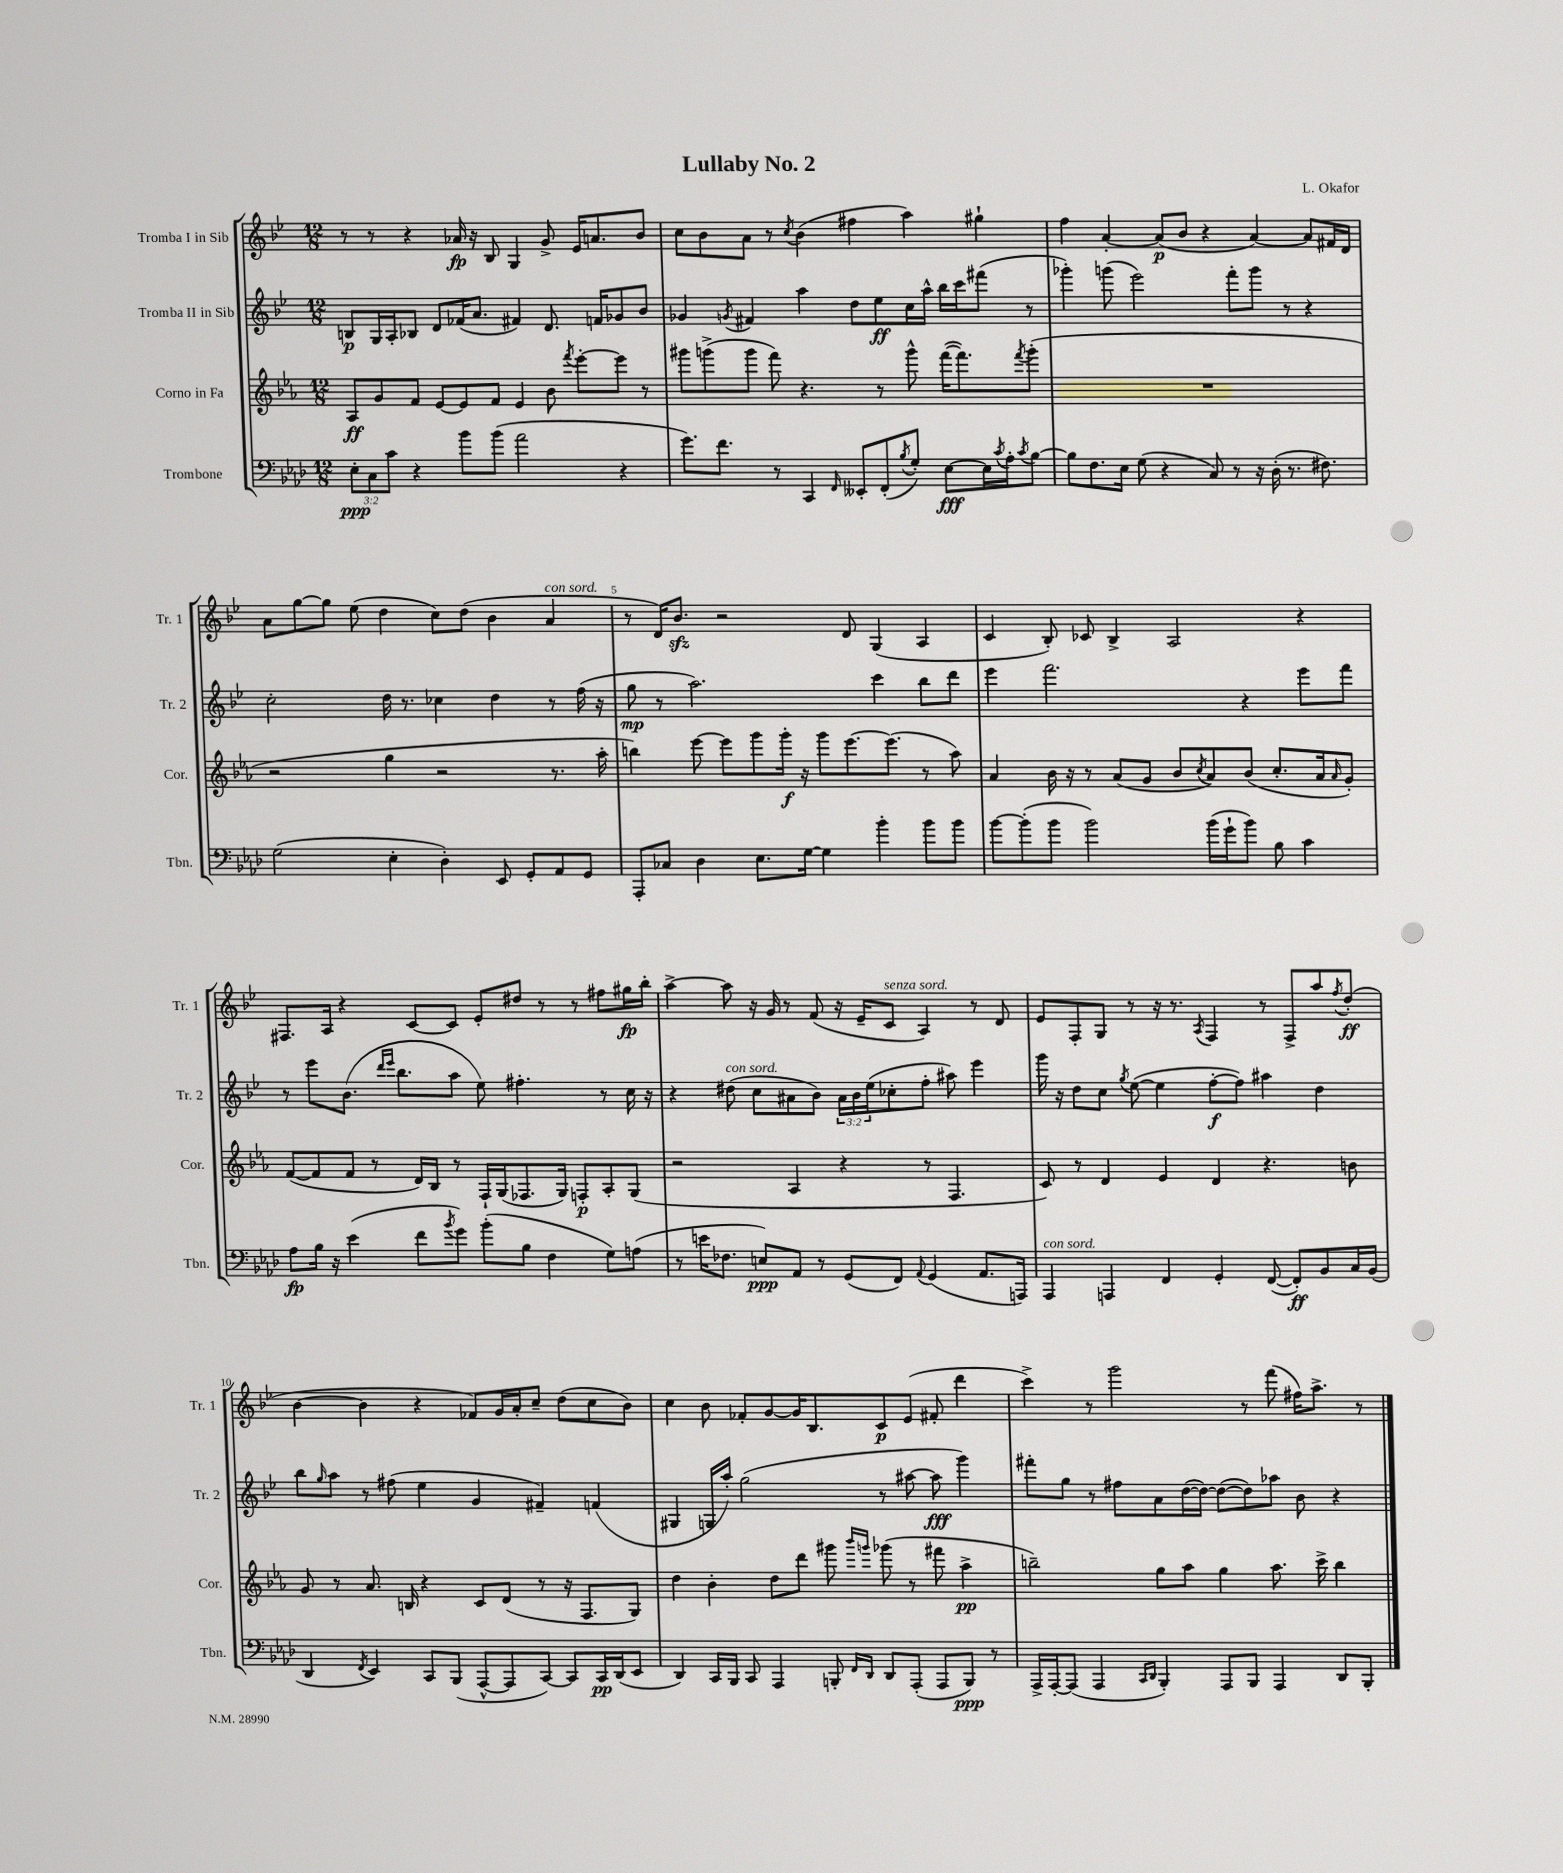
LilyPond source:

\header { title = "Lullaby No. 2" composer = "L. Okafor" }
<<
\new StaffGroup <<
\new Staff = "s0" \with { instrumentName = "Tromba I in Sib" shortInstrumentName = "Tr. 1" } {
    \clef treble \key bes \major \numericTimeSignature \time 12/8
    r8 r8 r4 aes'16\fp r16 bes8 g4 g'8-> ees'16 a'8. bes'8 |
    c''8 bes'8 a'8 r8 \acciaccatura { c''8 } bes'4( fis''4 a''4) gis''4-! |
    f''4 a'4~-. a'8\p( bes'8 r4 a'4~) a'8 fis'16 d'16 |
    a'8 g''8~ g''8 ees''8( d''4 c''8) d''8( bes'4 a'4^\markup { \italic "con sord." } |
    r8 d'16) bes'8.\sfz r2 d'8 g4( a4 |
    c'4 bes8-.) ces'8 bes4-> a2 r4 |
    fis8. a16 r4 c'8~ c'8 ees'8-. dis''8 r8 r8 fis''8 gis''16\fp bes''16-. |
    a''4~-> a''8 r16 g'16 r8 f'8( r16 ees'16-- c'8^\markup { \italic "senza sord." } a4) r8 d'8 |
    ees'8 f8-. g8 r8 r16 r8. \acciaccatura { a8 } f4 r8 f8-> a''8 \acciaccatura { f''8 } d''8-.\ff( |
    bes'4~ bes'4 r4 fes'8) g'16 a'16-. c''8-- d''8( c''8 bes'8) |
    c''4 bes'8 fes'8-. g'8~ g'16 bes8. c'8\p ees'8( fis'8-. d'''4 |
    c'''4->) r8 g'''2 r8 f'''8( fis''16) a''8.-> r8 \bar "|." |
}
\new Staff = "s1" \with { instrumentName = "Tromba II in Sib" shortInstrumentName = "Tr. 2" } {
    \clef treble \key bes \major \numericTimeSignature \time 12/8 \override Staff.TupletNumber.text = #tuplet-number::calc-fraction-text
    b8\p g16 a16-. bes8 d'8 fes'16( a'8. fis'4) d'8. f'16 ges'8 bes'8 |
    ges'4 \acciaccatura { g'8 } fis'4 a''4 d''8 ees''8\ff c''16 a''16-^ bes''16 c'''16 fis'''8( r8 |
    ges'''4-.) g'''8( ees'''2) f'''8-. g'''8 r8 r4 |
    c''2-. d''16 r8. ces''4 d''4 r8 f''16( r16 |
    g''8\mp r8 a''2.) c'''4 bes''8 d'''8 |
    ees'''4 f'''2. r4 ees'''8 f'''8 |
    r8 ees'''8 bes'8.( \grace { d'''16 ees'''16 } bes''8. a''8 ees''8) fis''4.-. r8 c''16 r16 |
    r4 dis''8^\markup { \italic "con sord." }( c''8 ais'8 bes'8) \tuplet 3/2 { ais'16 bes'16 ees''16( } ces''8-. f''8-. ais''8) ees'''4 |
    g'''16 r16 d''8 c''8 \acciaccatura { g''8 } ees''8~( ees''4 f''8~-.\f f''8) ais''4 d''4 |
    bes''8 \grace { g''16 } a''8 r8 fis''8( ees''4 g'4 fis'4--) f'4( |
    gis4 g16 a''16-.) g''2( r8 ais''8~ ais''8\fff g'''4) |
    fis'''8-. g''8 r8 fis''8 a'8 d''16~( d''16~) d''8~( d''8) aes''8 bes'8 r4 \bar "|." |
}
\new Staff = "s2" \with { instrumentName = "Corno in Fa" shortInstrumentName = "Cor." } {
    \clef treble \key ees \major \numericTimeSignature \time 12/8
    aes8\ff g'8 f'8 ees'8~ ees'8 f'8 ees'4 bes'8 \acciaccatura { f'''8 } ees'''8~-. ees'''8 r8 |
    gis'''8 g'''8->( g'''8 f'''8) r4. r8 g'''8-^ f'''16~( f'''8.) \acciaccatura { f'''8 } g'''8-.( |
    R1. |
    r2 g''4 r2 r8. aes''16-. |
    b''4) ees'''8~ ees'''8 g'''8 g'''16-.\f r16 g'''8 ees'''8.~ ees'''8.( r8 aes''8) |
    aes'4 bes'16 r16 r8 aes'8( g'8 bes'8 \acciaccatura { c''8 } aes'8) bes'8( c''8.-. aes'16 \grace { aes'16 } g'8-.) |
    f'8~( f'8 f'8 r8 d'16) bes16 r8 f16-! g16( fes8. g16) f8-.\p aes8-. g8( |
    r2 aes4 r4 r8 f4. |
    c'8) r8 d'4 ees'4 d'4 r4. b'8 |
    g'8 r8 aes'8. b16 r4 c'8 d'8( r8 r16 f8. g8) |
    d''4 bes'4-. d''8 d'''8 gis'''8 \grace { bes'''16 g'''16 } ges'''8( r8 fis'''8 aes''4->\pp |
    b''2--) g''8 aes''8 g''4 aes''8. c'''16-> b''4 \bar "|." |
}
\new Staff = "s3" \with { instrumentName = "Trombone" shortInstrumentName = "Tbn." } {
    \clef bass \key aes \major \numericTimeSignature \time 12/8 \override Staff.TupletNumber.text = #tuplet-number::calc-fraction-text
    \tuplet 3/2 { ees8-.\ppp c8 c'8 } r4 bes'8 bes'8( aes'2 r4 |
    g'8.) f'8. r8 c,4 \grace { f,16 } eeses,8-. f,8-.( \acciaccatura { bes8 } g8-.) ees8~\fff ees16 \acciaccatura { c'8 } aes16-. \acciaccatura { c'8 } bes8~ |
    bes8 f8. ees16 g8( r4 c8) r8 r16 des16-.( r8. fis8.) |
    g2( ees4-. des4-.) ees,8 g,8-. aes,8 g,8 |
    aes,,8-. ces8 des4 ees8. g16~ g4 bes'4-. bes'8 bes'8 |
    bes'8~ bes'8-.( bes'8 bes'2) bes'16( g'16-! bes'8) bes8 c'4 |
    aes8\fp bes16 r16 ees'4( f'8 \acciaccatura { bes'8 } g'8) bes'8-.( bes8 f4 g8) a8( |
    r8 e'16 fes8. e8\ppp) aes,8 r8 g,8( f,8) \appoggiatura { aes,8 } g,4( aes,8. a,,16) |
    aes,,4^\markup { \italic "con sord." } a,,4 f,4 g,4-. f,8~( f,8-.\ff) bes,8 c16 bes,16( |
    des,4 \acciaccatura { f,8 } ees,4) c,8 bes,,8( aes,,8~-^ aes,,8 c,8~) c,8 c,16\pp des,16( ees,8 |
    des,4) c,16 bes,,16 c,8 aes,,4 b,,8-. \grace { f,16 des,16 } des,8 aes,,8-.( aes,,8 b,,8\ppp) r8 |
    aes,,16-> aes,,16~-. aes,,8( aes,,4 \grace { c,16 des,16 } bes,,4-.) aes,,8 bes,,8 aes,,4 des,8 bes,,8-. \bar "|." |
}
>>
>>
\layout { \context { \Score \override BarNumber.break-visibility = ##(#f #t #t) barNumberVisibility = #(every-nth-bar-number-visible 5) } }
